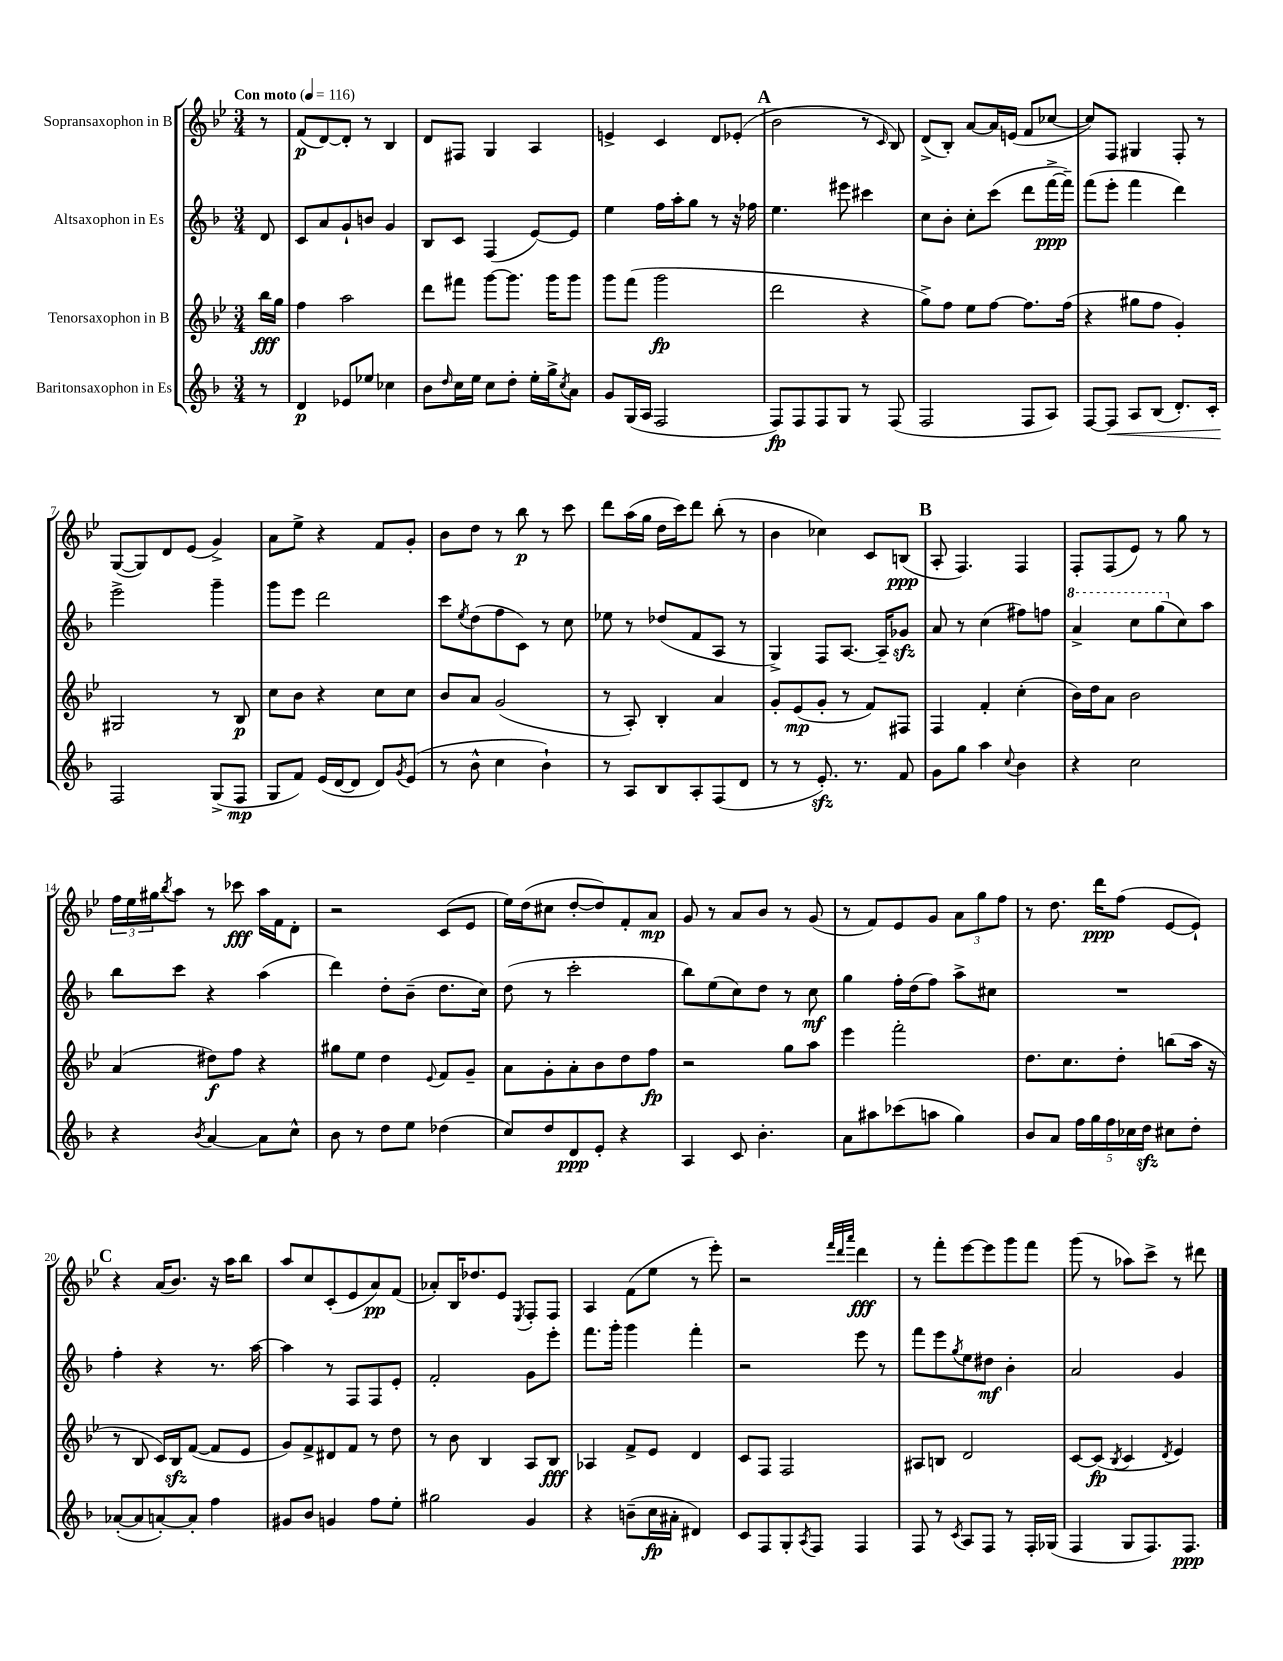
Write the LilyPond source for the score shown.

<<
\new StaffGroup <<
\new Staff = "s0" \with { instrumentName = "Sopransaxophon in B" } {
    \clef treble \key bes \major \numericTimeSignature \time 3/4 \partial 8 \tempo "Con moto" 4 = 116
    r8 |
    f'8\p( d'8~) d'8-. r8 bes4 |
    d'8 fis8 g4 a4 |
    e'4-> c'4 d'8 ees'8-.( |
    \mark \markup { \bold "A" } bes'2 r8 \grace { c'16 } bes8) |
    d'8->( bes8-.) a'8~ a'16 e'16( f'8 ces''8~ |
    ces''8) f8 gis4 f8-. r8 |
    g8~( g8) d'8 ees'8( g'4->) |
    a'8 ees''8-> r4 f'8 g'8-. |
    bes'8 d''8 r8 bes''8\p r8 c'''8 |
    d'''8 a''16( g''16 d''16 c'''16) d'''8 bes''8-.( r8 |
    bes'4 ces''4) c'8 b8\ppp( |
    \mark \markup { \bold "B" } a8-. f4.) f4 |
    f8-. f8( ees'8) r8 g''8 r8 |
    \tuplet 3/2 { f''16 ees''16 gis''16 } \acciaccatura { bes''8 } a''8 r8 ces'''8\fff a''16 f'16 d'8-. |
    r2 c'8( ees'8 |
    ees''16) d''16( cis''8 d''8~-. d''8) f'8-. a'8\mp |
    g'8 r8 a'8 bes'8 r8 g'8( |
    r8 f'8) ees'8 g'8 \tuplet 3/2 { a'8 g''8 f''8 } |
    r8 d''8. d'''16\ppp f''8( ees'8~ ees'8-!) |
    \mark \markup { \bold "C" } r4 a'16( bes'8.) r16 a''16 bes''8 |
    a''8 c''8 c'8-.( ees'8 a'8\pp) f'8( |
    aes'8-.) bes16 des''8. ees'8 \acciaccatura { ees8 } f8-. f8 |
    a4 f'8( ees''8 r8 ees'''8-.) |
    r2 \grace { f'''32 d'''32 a'''32 } d'''4\fff |
    r8 f'''8-. ees'''8~ ees'''8 g'''8 f'''8 |
    g'''8( r8 aes''8) c'''8-> r8 dis'''8 \bar "|." |
}
\new Staff = "s1" \with { instrumentName = "Altsaxophon in Es" } {
    \clef treble \key f \major \numericTimeSignature \time 3/4 \partial 8
    d'8 |
    c'8 a'8 g'8-! b'8 g'4 |
    bes8 c'8 f4( e'8~) e'8 |
    e''4 f''16 a''16-. g''8 r8 r16 fes''16 |
    \mark \markup { \bold "A" } e''4. eis'''8 cis'''4 |
    c''8 bes'8-. c''8-. c'''8( d'''8 f'''16~->\ppp f'''16--) |
    f'''8( e'''8-. f'''4 d'''4) |
    e'''2-> g'''4-- |
    g'''8 e'''8 d'''2 |
    c'''8 \acciaccatura { e''8 } d''8( f''8 c'8) r8 c''8 |
    ees''8 r8 des''8( f'8 a8 r8 |
    g4->) f8 a8.~ a16-- ges'8\sfz |
    \mark \markup { \bold "B" } a'8 r8 c''4( fis''8) f''8 |
    \ottava #1 a''4-> c'''8 g'''8( \ottava #0 c''8) a''8 |
    bes''8 c'''8 r4 a''4( |
    d'''4) d''8-. bes'8--( d''8. c''16) |
    d''8( r8 c'''2-. |
    bes''8) e''8( c''8) d''8 r8 c''8\mf |
    g''4 f''16-. d''16( f''8) a''8-> cis''8 |
    R2. |
    \mark \markup { \bold "C" } f''4-. r4 r8. a''16~ |
    a''4 r8 f8 f8 e'8-. |
    f'2-. g'8 e'''8-. |
    f'''8. g'''16-. g'''4 f'''4-. |
    r2 e'''8 r8 |
    f'''8 e'''8 \acciaccatura { g''8 } e''8 dis''8\mf bes'4-. |
    a'2 g'4 \bar "|." |
}
\new Staff = "s2" \with { instrumentName = "Tenorsaxophon in B" } {
    \clef treble \key bes \major \numericTimeSignature \time 3/4 \partial 8
    bes''16\fff g''16 |
    f''4 a''2 |
    d'''8 fis'''8 g'''8~ g'''8. g'''16 g'''8 |
    g'''8 f'''8( g'''2\fp |
    \mark \markup { \bold "A" } d'''2 r4 |
    g''8->) f''8 ees''8 f''8~ f''8. f''16( |
    r4 gis''8 f''8 g'4-.) |
    gis2 r8 bes8\p |
    c''8 bes'8 r4 c''8 c''8 |
    bes'8 a'8 g'2( |
    r8 a8-.) bes4-. a'4 |
    g'8-. ees'8\mp( g'8-. r8 f'8) fis8 |
    \mark \markup { \bold "B" } f4 f'4-. c''4-.( |
    bes'16) d''16 a'8 bes'2 |
    a'4( dis''8\f) f''8 r4 |
    gis''8 ees''8 d''4 \appoggiatura { ees'8 } f'8 g'8-- |
    a'8 g'8-. a'8-. bes'8 d''8 f''8\fp |
    r2 g''8 a''8 |
    ees'''4 f'''2-. |
    d''8. c''8. d''8-. b''8( a''16 r16 |
    \mark \markup { \bold "C" } r8 bes8 c'16) bes16\sfz f'8~( f'8 ees'8 |
    g'8) f'8-> dis'8 f'8 r8 d''8 |
    r8 bes'8 bes4 a8 bes8\fff |
    aes4 f'8-> ees'8 d'4 |
    c'8 f8 f2 |
    ais8 b8 d'2 |
    c'8~ c'8\fp( \acciaccatura { bes8 } c'4 \acciaccatura { d'8 } ees'4) \bar "|." |
}
\new Staff = "s3" \with { instrumentName = "Baritonsaxophon in Es" } {
    \clef treble \key f \major \numericTimeSignature \time 3/4 \partial 8
    r8 |
    d'4\p ees'8 ees''8 ces''4 |
    bes'8 \grace { d''16 } c''16 e''16 c''8 d''8-. e''16-. g''16-> \acciaccatura { c''8 } a'8 |
    g'8 g16( a16 f2 |
    \mark \markup { \bold "A" } f8\fp) f8 f8 g8 r8 f8( |
    f2 f8 a8) |
    f8~ f8\< a8 bes8( d'8.-.) c'16-. |
    f2\! g8->( f8\mp |
    g8 f'8) e'16( d'16~ d'8 d'8) \acciaccatura { g'8 } e'8( |
    r8 bes'8-^ c''4 bes'4-!) |
    r8 a8 bes8 a8-. f8( d'8 |
    r8 r8 e'8.-.\sfz) r8. f'8 |
    \mark \markup { \bold "B" } g'8 g''8 a''4 \appoggiatura { c''8 } bes'4 |
    r4 c''2 |
    r4 \acciaccatura { bes'8 } a'4~ a'8 c''8-^ |
    bes'8 r8 d''8 e''8 des''4( |
    c''8) d''8 d'8\ppp e'8-. r4 |
    a4 c'8 bes'4.-. |
    a'8 ais''8 ces'''8( a''8 g''4) |
    bes'8 a'8 \tuplet 5/4 { f''16 g''16 f''16 ces''16 d''16\sfz } cis''8 d''8-. |
    \mark \markup { \bold "C" } aes'8~-.( aes'8 a'8~-.) a'8-. f''4 |
    gis'8 bes'8 g'4 f''8 e''8-. |
    gis''2 g'4 |
    r4 b'8--( c''16\fp ais'16-. dis'4) |
    c'8 f8 g8-. \acciaccatura { a8 } f8 f4 |
    f8 r8 \acciaccatura { c'8 } a8 f8 r8 f16-. ges16( |
    f4 g8 f8.) f8.\ppp \bar "|." |
}
>>
>>
